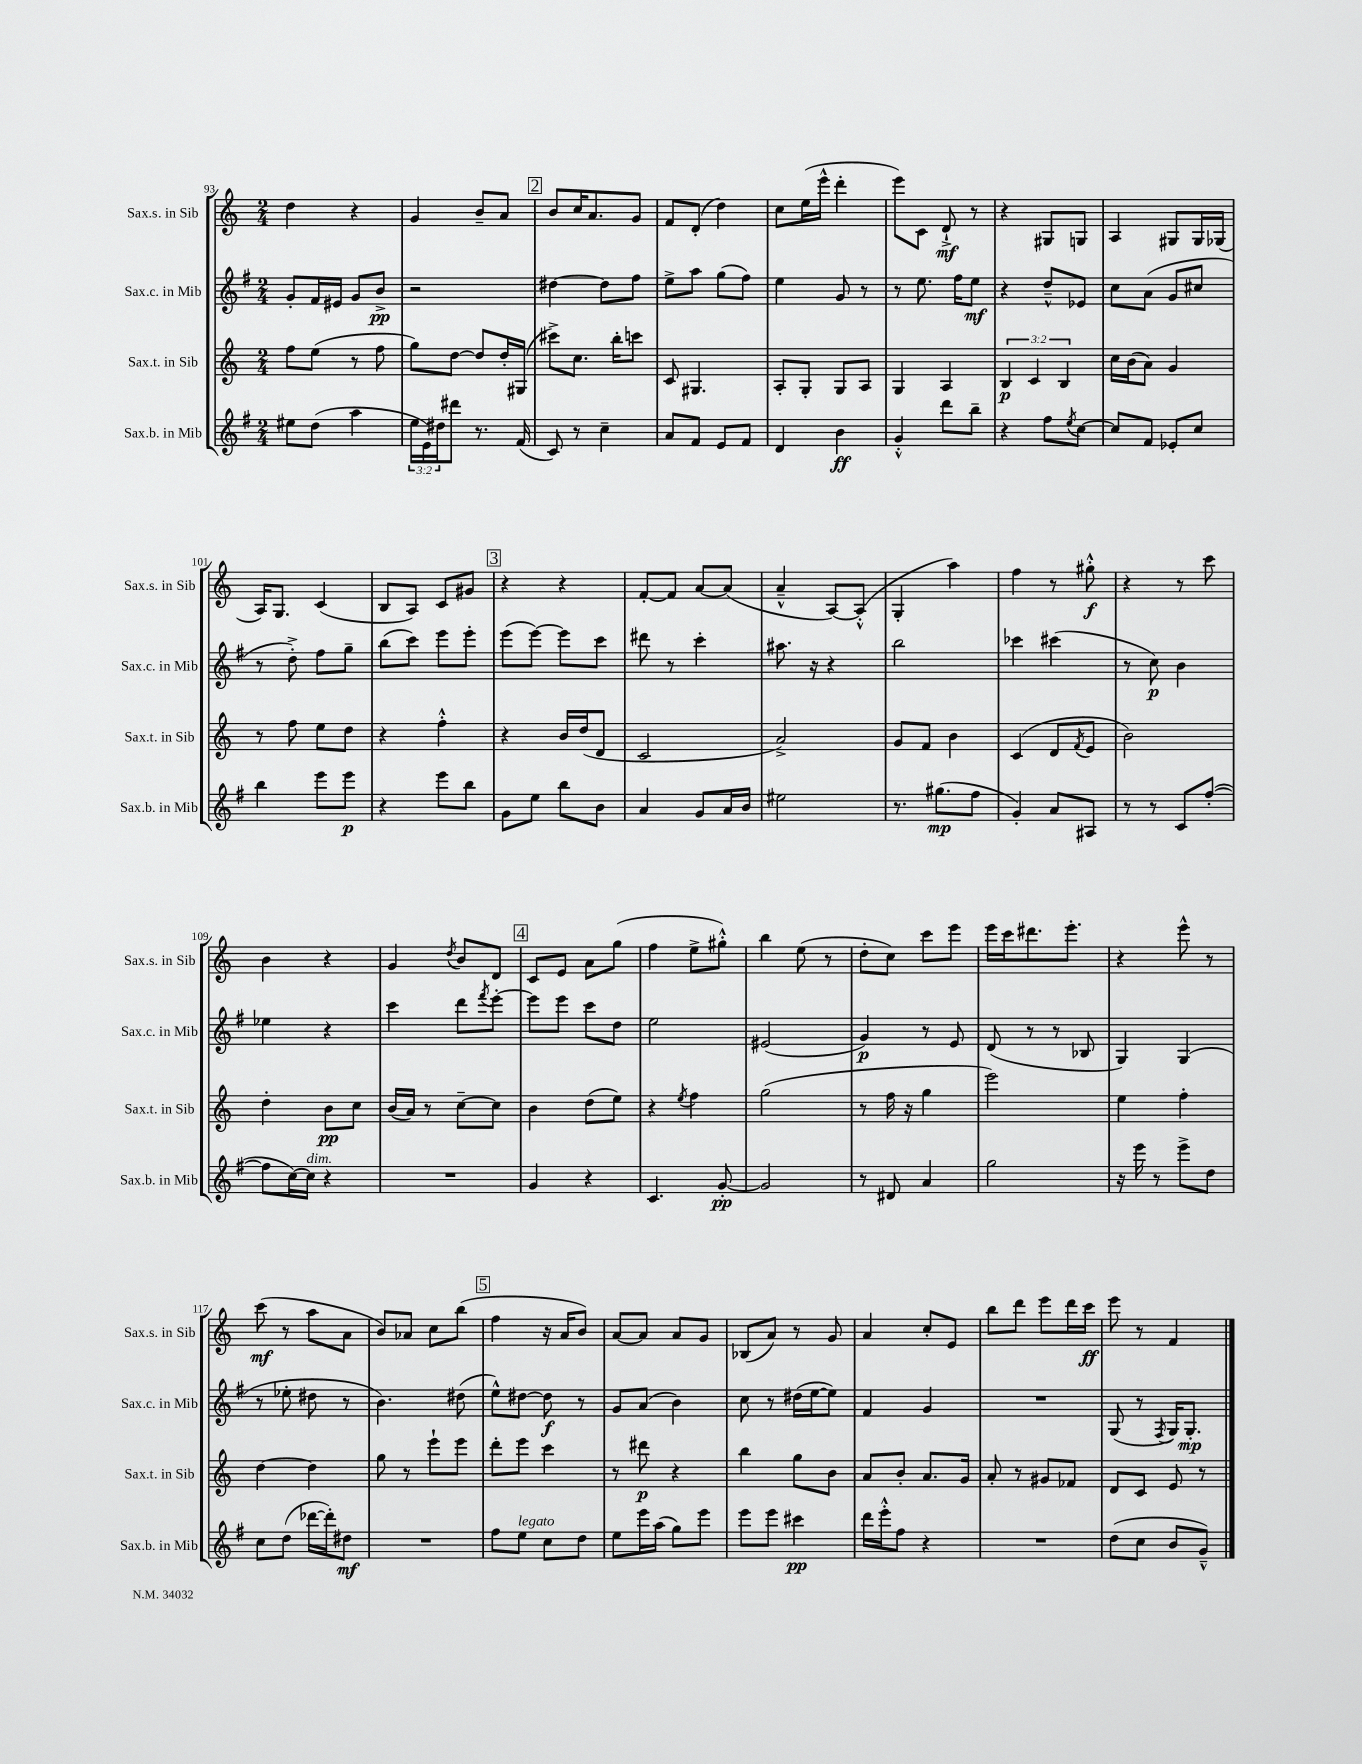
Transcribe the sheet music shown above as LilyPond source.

<<
\new StaffGroup <<
\new Staff = "s0" \with { instrumentName = "Sax.s. in Sib" shortInstrumentName = "Sax.s. in Sib" } {
    \clef treble \key c \major \numericTimeSignature \time 2/4
    d''4 r4 |
    g'4 b'8-- a'8 |
    \mark \markup { \box "2" } b'8 c''16 a'8. g'8 |
    f'8 d'8-.( d''4) |
    c''8 e''16( e'''16-^ d'''4-. |
    e'''8) c'8 d'8-!->\mf r8 |
    r4 gis8 g8 |
    a4 gis8 gis16 ges16( |
    a16) g8. c'4( |
    b8 a8) c'8 gis'8 |
    \mark \markup { \box "3" } r4 r4 |
    f'8~-. f'8 a'8~ a'8( |
    a'4---^ a8~) a8-.-^( |
    g4-. a''4) |
    f''4 r8 gis''8-.-^\f |
    r4 r8 c'''8 |
    b'4 r4 |
    g'4 \acciaccatura { d''8 } b'8 d'8 |
    \mark \markup { \box "4" } c'8 e'8 a'8 g''8( |
    f''4 e''8-> gis''8-.-^) |
    b''4 e''8( r8 |
    d''8-. c''8) c'''8 e'''8 |
    e'''16 c'''16 dis'''8. e'''8.-. |
    r4 e'''8-^ r8 |
    c'''8\mf( r8 a''8 a'8 |
    b'8) aes'8 c''8 b''8( |
    \mark \markup { \box "5" } f''4 r16 a'16 b'8) |
    a'8~ a'8 a'8 g'8 |
    bes8( a'8) r8 g'8 |
    a'4 c''8-. e'8 |
    b''8 d'''8 e'''8 d'''16 c'''16\ff |
    e'''8 r8 f'4 \bar "|." |
}
\new Staff = "s1" \with { instrumentName = "Sax.c. in Mib" shortInstrumentName = "Sax.c. in Mib" } {
    \clef treble \key g \major \numericTimeSignature \time 2/4
    g'8-. fis'16 eis'16 g'8 b'8->\pp |
    r2 |
    \mark \markup { \box "2" } dis''4~ dis''8 fis''8 |
    e''8-> a''8 g''8( fis''8) |
    e''4 g'8 r8 |
    r8 e''8. fis''16 e''8\mf |
    r4 d''8---^ ees'8 |
    c''8 a'8( g'8 cis''8 |
    r8 d''8-.->) fis''8 g''8-- |
    b''8( c'''8) e'''8 e'''8-. |
    \mark \markup { \box "3" } e'''8( e'''8~) e'''8 c'''8 |
    dis'''8 r8 c'''4-. |
    ais''8. r16 r4 |
    b''2 |
    ces'''4 cis'''4( |
    r8 c''8\p) b'4 |
    ees''4 r4 |
    c'''4 d'''8 \acciaccatura { fis'''8 } e'''8~-. |
    \mark \markup { \box "4" } e'''8 e'''8 c'''8 d''8 |
    e''2 |
    eis'2( |
    g'4\p) r8 e'8 |
    d'8( r8 r8 bes8 |
    g4) g4( |
    r8 ees''8-. dis''8 r8 |
    b'4.) dis''8( |
    \mark \markup { \box "5" } e''8-^) dis''8~ dis''8\f r8 |
    g'8 a'8( b'4) |
    c''8 r8 dis''16( e''16~ e''8) |
    fis'4 g'4 |
    R2 |
    g8( r8 \acciaccatura { fis8 } g16) g8.-.\mp \bar "|." |
}
\new Staff = "s2" \with { instrumentName = "Sax.t. in Sib" shortInstrumentName = "Sax.t. in Sib" } {
    \clef treble \key c \major \numericTimeSignature \time 2/4 \override Staff.TupletNumber.text = #tuplet-number::calc-fraction-text
    f''8 e''8( r8 f''8 |
    g''8) d''8~ d''8 d''16-. gis16( |
    \mark \markup { \box "2" } cis'''8->) c''8. b''16-. c'''8 |
    c'8 gis4. |
    a8-. g8-. g8 a8 |
    g4 a4 |
    \tuplet 3/2 { b4\p c'4 b4 } |
    c''16 b'16( a'8) g'4 |
    r8 f''8 e''8 d''8 |
    r4 f''4-.-^ |
    \mark \markup { \box "3" } r4 b'16 d''16( d'8 |
    c'2 |
    a'2->) |
    g'8 f'8 b'4 |
    c'4( d'8 \acciaccatura { f'8 } e'8 |
    b'2) |
    d''4-. b'8\pp c''8 |
    b'16( a'16) r8 c''8~-- c''8 |
    \mark \markup { \box "4" } b'4 d''8( e''8) |
    r4 \acciaccatura { e''8 } f''4 |
    g''2( |
    r8 f''16 r16 g''4 |
    e'''2) |
    e''4 f''4-. |
    d''4~ d''4 |
    g''8 r8 e'''8-! e'''8 |
    \mark \markup { \box "5" } d'''8-. e'''8 c'''4 |
    r8 dis'''8\p r4 |
    b''4 g''8 b'8 |
    a'8 b'8-. a'8. g'16 |
    a'8-. r8 gis'8 fes'8 |
    d'8 c'8 e'8 r8 \bar "|." |
}
\new Staff = "s3" \with { instrumentName = "Sax.b. in Mib" shortInstrumentName = "Sax.b. in Mib" } {
    \clef treble \key g \major \numericTimeSignature \time 2/4 \override Staff.TupletNumber.text = #tuplet-number::calc-fraction-text
    eis''8 d''8( a''4 |
    \tuplet 3/2 { e''16 e'16) dis''16 } dis'''8 r8. fis'16( |
    \mark \markup { \box "2" } c'8) r8 c''4-- |
    a'8 fis'8 e'8 fis'8 |
    d'4 b'4\ff |
    g'4-.-^ d'''8 b''8-- |
    r4 fis''8 \acciaccatura { e''8 } c''8~ |
    c''8 fis'8 ees'8-. c''8 |
    b''4 e'''8 e'''8\p |
    r4 e'''8 b''8 |
    \mark \markup { \box "3" } g'8 e''8 b''8 b'8 |
    a'4 g'8 a'16 b'16 |
    eis''2 |
    r8. gis''8.\mp( fis''8 |
    g'4-.) a'8 ais8 |
    r8 r8 c'8 fis''8~-.( |
    fis''8 c''16~) c''16^\markup { \italic "dim." } r4 |
    R2 |
    \mark \markup { \box "4" } g'4 r4 |
    c'4. g'8~-.\pp |
    g'2 |
    r8 dis'8 a'4 |
    g''2 |
    r16 e'''16 r8 e'''8-> d''8 |
    c''8 d''8( des'''16~ des'''16-.) dis''8\mf |
    R2 |
    \mark \markup { \box "5" } fis''8 e''8^\markup { \italic "legato" } c''8 d''8 |
    e''8 e'''16 a''16( g''8) e'''8 |
    e'''8 e'''8 cis'''4\pp |
    d'''16 e'''16-.-^ fis''8 r4 |
    R2 |
    d''8( c''8 b'8 g'8---^) \bar "|." |
}
>>
>>
\layout { \context { \Score currentBarNumber = #93 } }
